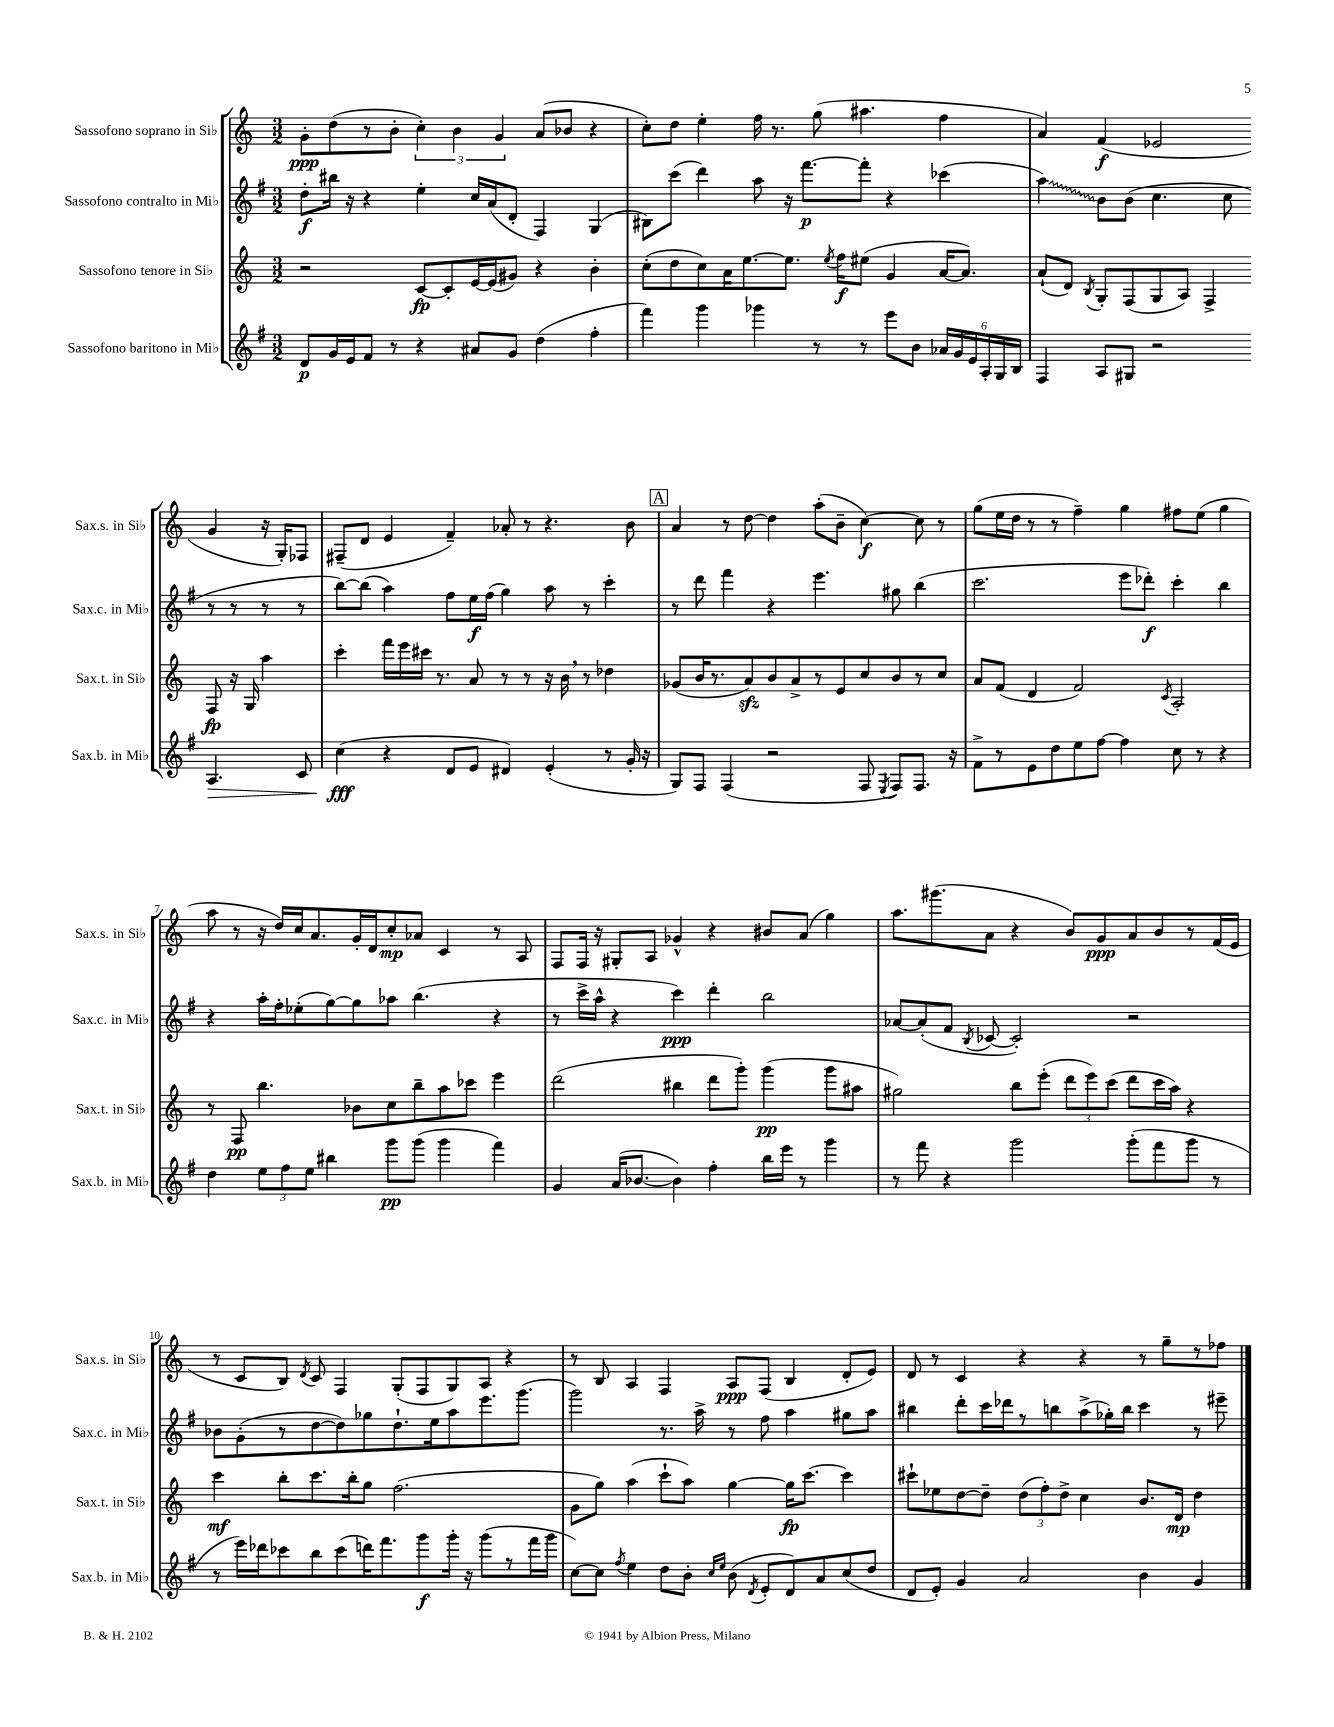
<<
\new StaffGroup <<
\new Staff = "s0" \with { instrumentName = "Sassofono soprano in Sib" shortInstrumentName = "Sax.s. in Sib" } {
    \clef treble \key c \major \numericTimeSignature \time 3/2
    \autoBeamOff g'8[-.\ppp d''8( r8 b'8]-. \tuplet 3/2 { c''4-.) b'4 g'4 } a'8[( bes'8] r4 |
    c''8[-.) d''8] e''4-. f''16 r8. g''8( ais''4. f''4 |
    a'4) f'4\f( ees'2 g'4 r16 g16[-.) fes8] |
    fis8[--( d'8] e'4 f'4--) aes'8-. r8 r4. b'8 |
    \mark \markup { \box "A" } a'4 r8 d''8~ d''4 a''8[-.( b'8]-- c''4~\f) c''8 r8 |
    g''8[( e''16 d''16] r8 r8 f''4--) g''4 fis''8[ e''8]( g''4 |
    a''8 r8 r16 d''16[) c''16 a'8. g'16-. d'16 c''8-.\mp aes'8] c'4 r8 a8 |
    f8[ f16] r16 gis8[-. a8] ges'4-^ r4 bis'8[ a'8]( g''4) |
    a''8.[ gis'''8.( a'8] r4 b'8[) g'8\ppp a'8 b'8 r8 f'16( e'16] |
    r8 c'8[ b8]) \acciaccatura { d'8 } c'8 f4 g8[-.( f8 g8) a8] r4 |
    r8 b8 a4 f4 a8[\ppp f8]( b4 d'8[-. e'8]) |
    d'8 r8 c'4 r4 r4 r8 g''8[-- r8 fes''8] \bar "|." |
}
\new Staff = "s1" \with { instrumentName = "Sassofono contralto in Mib" shortInstrumentName = "Sax.c. in Mib" } {
    \clef treble \key g \major \numericTimeSignature \time 3/2
    \autoBeamOff d''8[-.\f bis''16] r16 r4 e''4-. c''16[ a'16( d'8]-. fis4) g4( |
    bis8[) c'''8]( d'''4) a''8 r16 fis'''8.[~\p fis'''8]-. r4 ces'''4( |
    \once \override Glissando.style = #'zigzag a''4\glissando) b'8[ b'8]( c''4. c''8 r8 r8 r8 r8 |
    b''8[~) b''8]( a''4) fis''8[ e''16\f fis''16]( g''4) a''8 r8 c'''4-. |
    \mark \markup { \box "A" } r8 d'''8 fis'''4 r4 e'''4. gis''8 b''4( |
    c'''2. e'''8[ des'''8]-.\f) c'''4-. b''4 |
    r4 a''16[-. fis''16-. ees''8-.( g''8~) g''8 aes''8] b''4.( r4 |
    r8 c'''16[-> a''16]-^ r4 c'''4\ppp) d'''4-. b''2 |
    aes'8[~ aes'8-.( fis'8] \acciaccatura { b8 } ces'8~ ces'2-.) r2 |
    bes'8[ g'8-.( r8 d''8~ d''8) ges''8 d''8.-! e''16 a''8 e'''8. g'''8.]( |
    g'''2) r8. a''16-> r8 fis''8 a''4 gis''8[ a''8] |
    bis''4 d'''8[-. c'''16 des'''16 r8 b''8 a''8->( ges''16-.) b''16] c'''4 r8 eis'''8-- \bar "|." |
}
\new Staff = "s2" \with { instrumentName = "Sassofono tenore in Sib" shortInstrumentName = "Sax.t. in Sib" } {
    \clef treble \key c \major \numericTimeSignature \time 3/2
    \autoBeamOff r2 c'8[~\fp c'8-. e'16~ e'16( gis'8]) r4 b'4-. |
    c''8[-.( d''8 c''8) a'16 e''8.~ e''8.] \acciaccatura { e''8 } f''16[\f eis''8]( g'4 a'16[~ a'8.]) |
    a'8[-!( d'8]) \acciaccatura { b8 } g8[-. f8( g8 a8]) f4-> f8\fp r16 g16 a''4 |
    c'''4-. f'''16[ e'''16 cis'''16] r8. a'8 r8 r8 r16 b'16 \breathe r8 des''4 |
    \mark \markup { \box "A" } ges'8[( b'16 r8. a'8\sfz) b'8 a'8-> r8 e'8 c''8 b'8 r8 c''8] |
    a'8[ f'8]( d'4 f'2) \acciaccatura { c'8 } a2-. |
    r8 f8\pp b''4. bes'8[ c''8 b''8-- a''8 ces'''8] e'''4 |
    d'''2( bis''4 d'''8[ g'''8]-.) g'''4\pp( g'''8[ ais''8] |
    gis''2) b''8[ e'''8]-.( \tuplet 3/2 { d'''8[ e'''8) c'''8]( } d'''8[ c'''16 a''16]) r4 |
    c'''4\mf b''8[-. c'''8. b''16-. g''8] f''2.( |
    g'8[ g''8]) a''4( c'''8[-! a''8]) g''4~ g''16[\fp c'''8.]~ c'''4 |
    cis'''8[-! ees''8 d''8~ d''8]-- \tuplet 3/2 { d''8[( f''8-.) d''8]-> } c''4 b'8.[ d'16]\mp d''4 \bar "|." |
}
\new Staff = "s3" \with { instrumentName = "Sassofono baritono in Mib" shortInstrumentName = "Sax.b. in Mib" } {
    \clef treble \key g \major \numericTimeSignature \time 3/2
    \autoBeamOff d'8[\p g'16 e'16 fis'8] r8 r4 ais'8[ g'8] d''4( fis''4-. |
    fis'''4) g'''4 ges'''4 r8 r8 e'''8[ b'8] \tuplet 6/4 { aes'16[ g'16 e'16 a16-. g16 b16] } |
    fis4 a8[ gis8] r2 a4.\> c'8 |
    c''4\fff\!( r4 d'8[ e'8] dis'4) e'4-.( r8 g'16-. r16 |
    \mark \markup { \box "A" } g8[) fis8] fis4( r2 fis8 \acciaccatura { e8 } fis8[) fis8.] r16 |
    fis'8[-> r8 e'8 d''8 e''8 fis''8]~ fis''4 c''8 r8 r4 |
    d''4 \tuplet 3/2 { e''8[ fis''8 e''8] } bis''4 g'''8[\pp g'''8]( g'''4 fis'''4) |
    g'4 a'16[( bes'8.]~ bes'4) fis''4-. b''16[ e'''16] r8 g'''4 |
    r8 fis'''8 r4 g'''2 g'''8[-.( fis'''8 g'''8] r8 |
    r8 e'''16[) des'''16 ces'''8 b''8 ces'''8( d'''16) fis'''8. g'''8\f g'''16]-. r16 g'''8[( r8 fis'''16 g'''16] |
    c''8[~) c''8] \acciaccatura { fis''8 } e''4 d''8[ b'8]-. \grace { c''16[ e''16] } b'8( \acciaccatura { d'8 } e'8[-. d'8) a'8 c''8( d''8] |
    d'8[ e'8]-.) g'4 a'2 b'4 g'4 \bar "|." |
}
>>
>>
